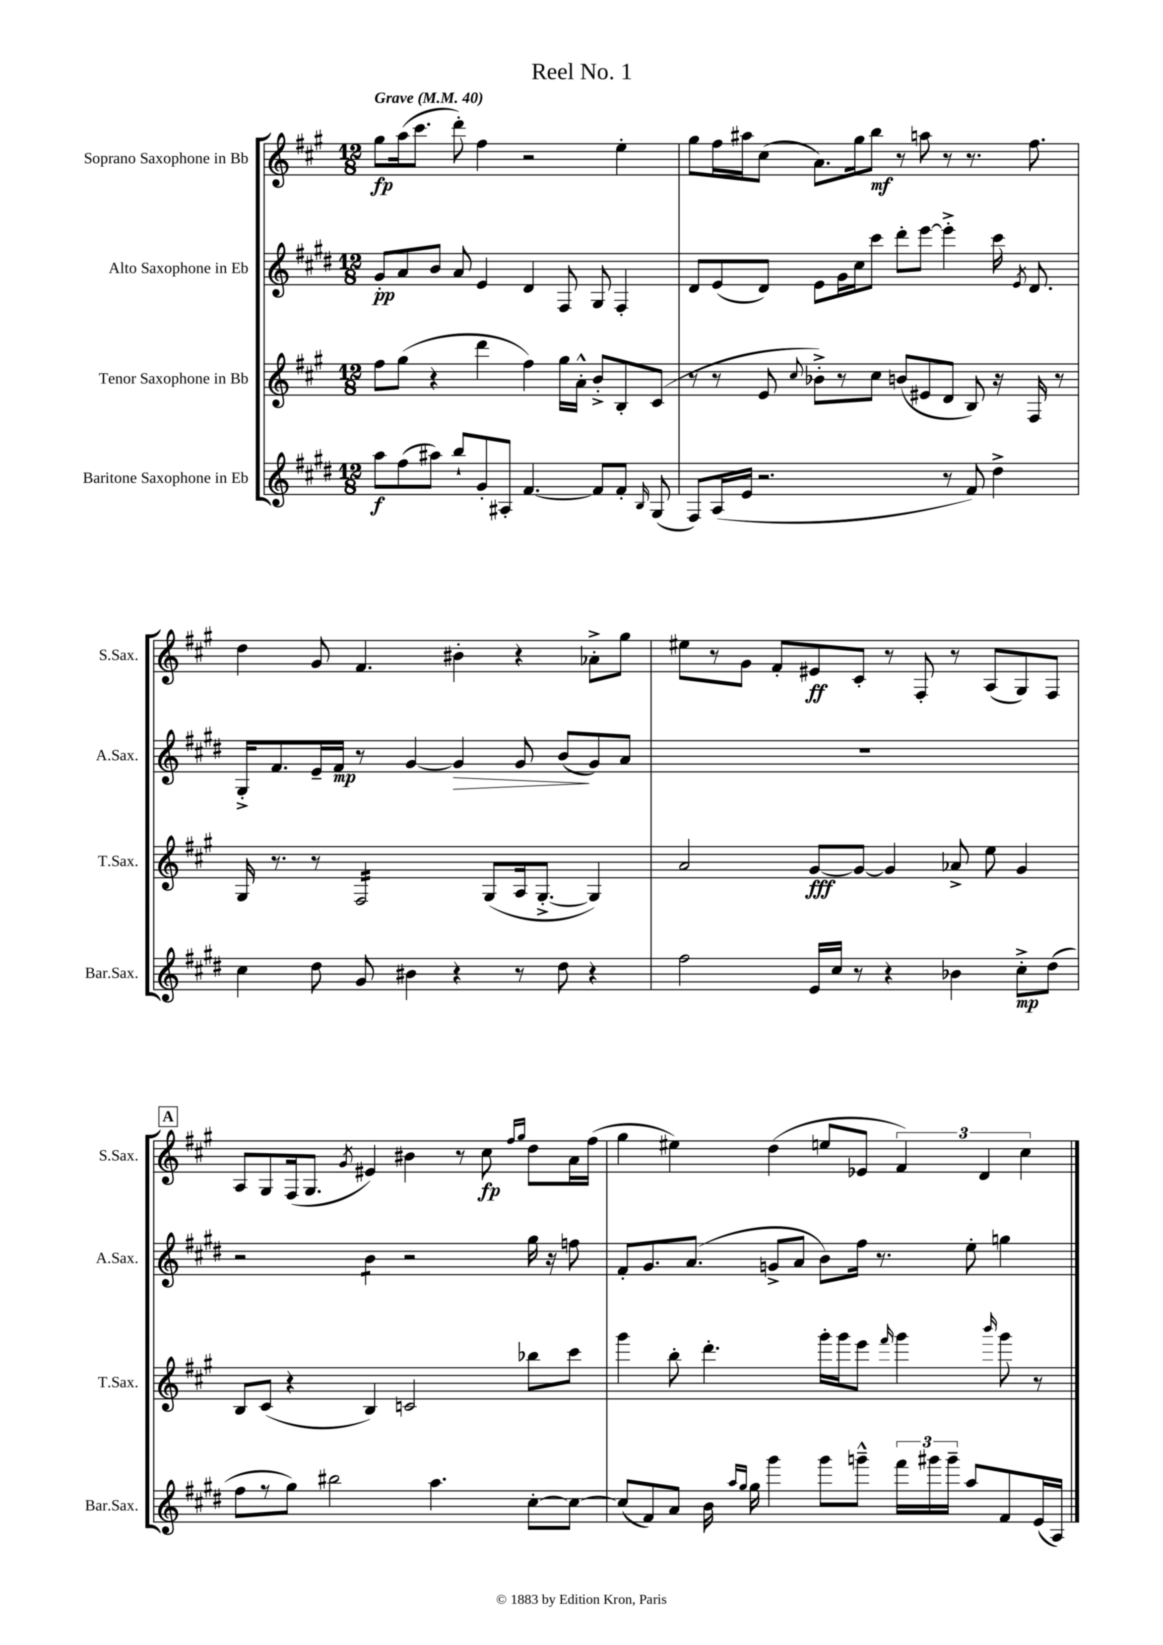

**kern	**kern	**kern	**kern
*staff4	*staff3	*staff2	*staff1
*clefG2	*clefG2	*clefG2	*clefG2
*k[f#c#g#d#]	*k[f#c#g#]	*k[f#c#g#d#]	*k[f#c#g#]
*M12/8	*M12/8	*M12/8	*M12/8
*MM40	*MM40	*MM40	*MM40
8aa	8ff#	8g#'	8gg#
(8ff#	(8gg#	8a	(16aa
.	.	.	8.ccc#
8aa#)	4r	8b	.
8bb`	.	8a	8ddd')
8g#'	4ddd	4e	4ff#
8A#'	.	.	.
[4.f#	4ff#)	4d#	2r
.	16gg#	8F#	.
.	16a'^^	.	.
8f#]	8b'^	8G#	.
8f#'	8B'	4F#'	4ee'
16qqB	.	.	.
(8G#	(8c#	.	.
=	=	=	=
8F#)	8r	8d#	8gg#
(16A	8r	(8e	16ff#
16e	.	.	16aa#
2.r	8e	8d#)	(8cc#
.	8qqcc#	.	.
.	8b-'^)	8e	8.a)
.	8r	16g#	.
.	.	16cc#	16gg#
.	8cc#	8ccc#	8bb
.	(8b	8ddd#'	8r
.	8e#	[8eee	8aa
8r	8d	4eee'^]	8r
8f#)	8B)	.	8.r
4dd#^	16r	16ccc#	.
.	.	8qe	.
.	16F#	8.d#	8.ff#
.	8r	.	.
=	=	=	=
4cc#	16G#	16G#'^	4dd
.	8.r	8.f#	.
8dd#	8r	16e~	8g#
.	.	16f#	.
8g#	2F#	8r	4.f#
4b#	.	[4g#	.
4r	.	4g#]	4b#'
.	(8G#	.	.
8r	16A	8g#	4r
.	[8.G#'^	.	.
8dd#	.	(8b	.
4r	4G#])	8g#)	8a-'^
.	.	8a	8gg#
=	=	=	=
2ff#	2a	1.r	8ee#
.	.	.	8r
.	.	.	8g#
.	.	.	8f#'
16e	[8g#	.	8e#
16cc#	.	.	.
8r	8g#_	.	8c#'
4r	4g#]	.	8r
.	.	.	8F#'
4b-	8a-^	.	8r
.	8ee	.	(8A
8cc#'^	4g#	.	8G#)
(8dd#	.	.	8F#
=	=	=	=
8ff#	8B	2r	8A
8r	(8c#	.	8G#
8gg#)	4r	.	(16F#
.	.	.	8.G#
2bb#	.	.	.
.	.	.	8qg#
.	4B)	4b	4e#)
.	2c	2r	4b#
4.aa	.	.	.
.	.	.	8r
.	.	.	8cc#
.	.	.	16qqff#
.	.	.	16qqgg#
[8cc#'	8bb-	16gg#	8dd
.	.	16r	.
8cc#_	8ccc#	8ff	16a
.	.	.	(16ff#
=	=	=	=
(8cc#]	4ggg#	8f#'	4gg#
8f#)	.	8.g#	.
8a	8bb'	.	4ee#)
.	.	(8.a	.
16b	4.ddd'	.	.
16qqaa	.	.	.
16qqgg#	.	.	.
16gg#	.	.	.
4ggg#	.	8g^	(4dd
.	.	8a	.
8ggg#	16ggg#'	8b)	8ee
.	16ggg#	.	.
8ggg~^^	8eee	16ff#	8e-
.	.	8.r	.
.	16qqfff#	.	.
24fff#	4ggg#	.	6f#)
24ggg#	.	.	.
24ggg#~	.	.	.
8aa	.	8ee'	.
.	.	.	6d
.	16qqbbb	.	.
8f#	8ggg#	4gg	.
.	.	.	6cc#
(16e	8r	.	.
16A)	.	.	.
==	==	==	==
*-	*-	*-	*-
